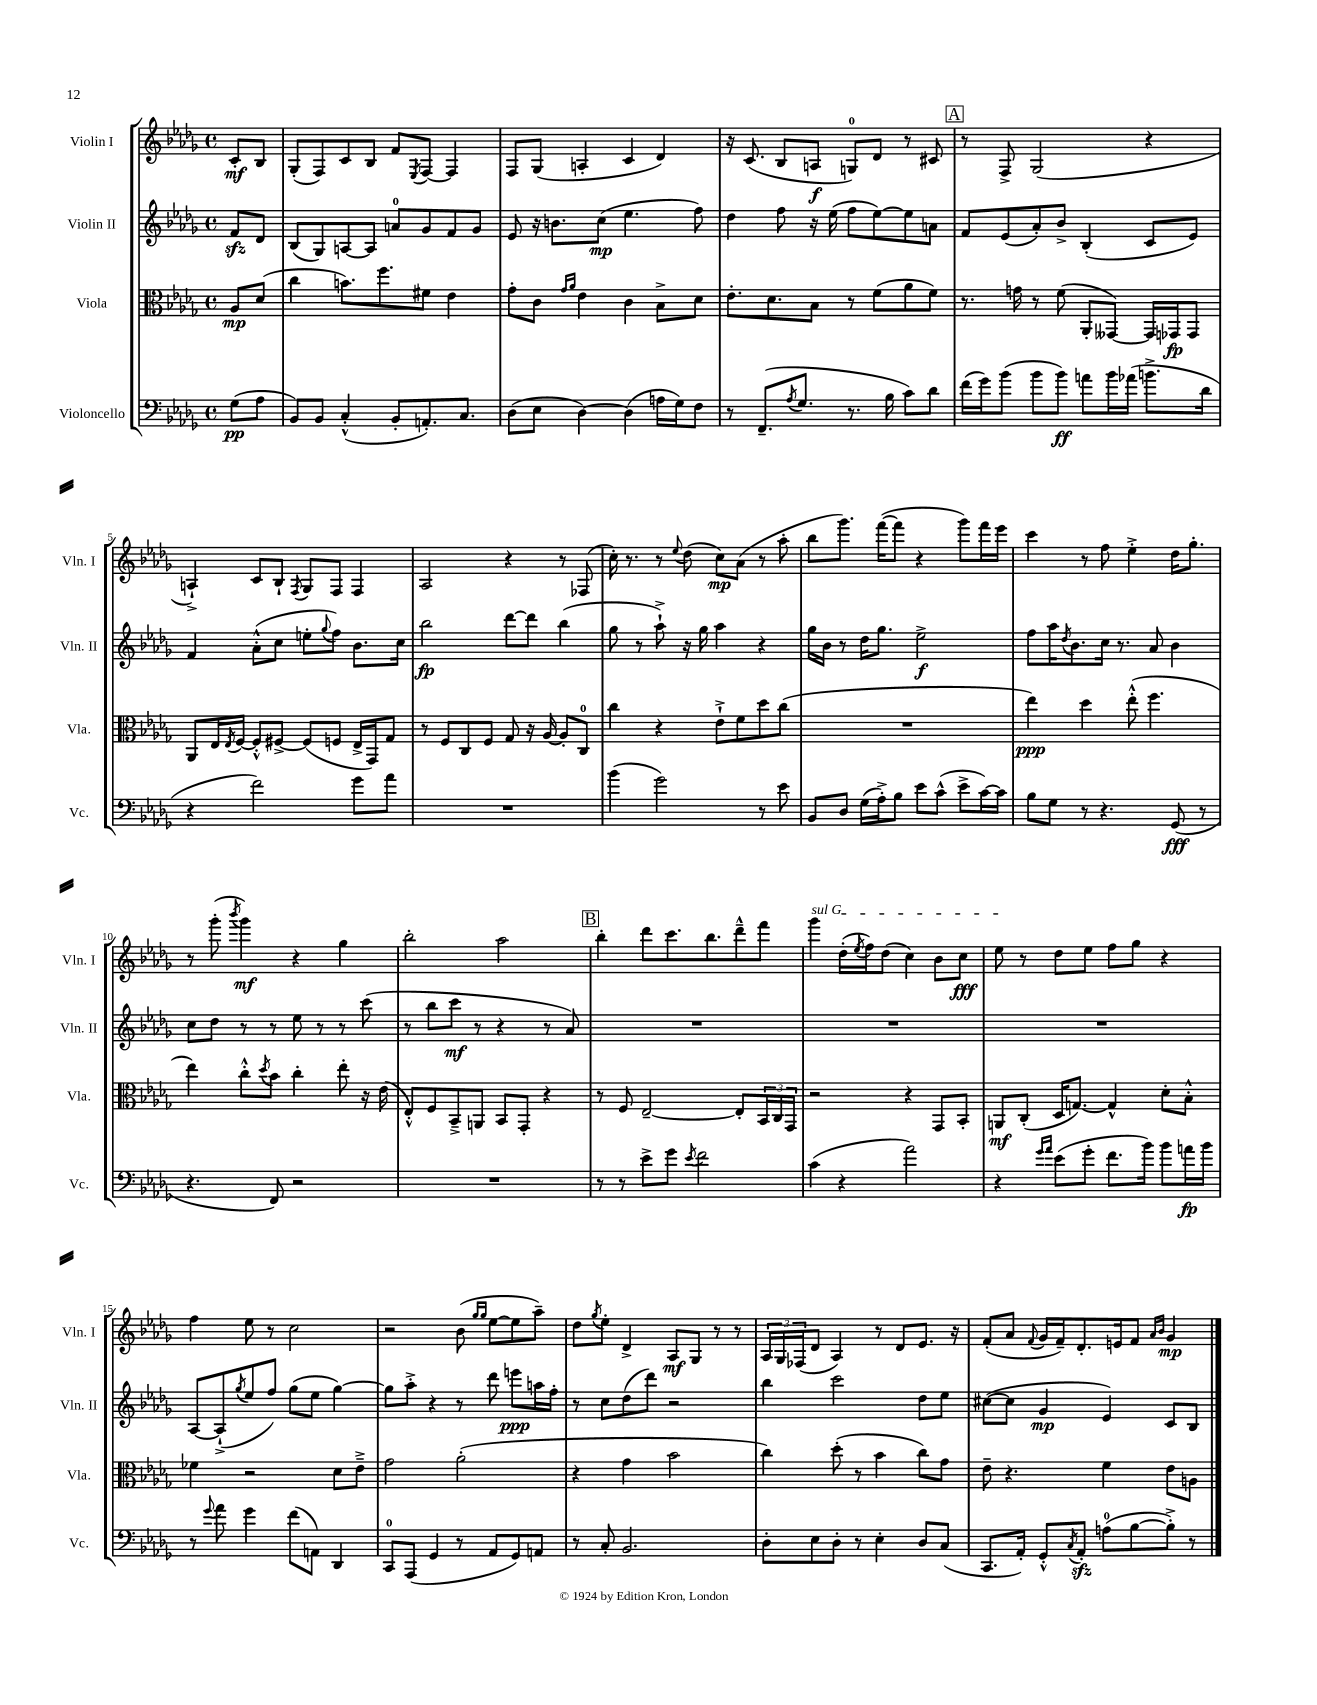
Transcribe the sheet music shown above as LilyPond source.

<<
\new StaffGroup <<
\new Staff = "s0" \with { instrumentName = "Violin I" shortInstrumentName = "Vln. I" } {
    \clef treble \key des \major \defaultTimeSignature \time 4/4 \partial 4
    c'8-.\mf bes8 |
    ges8-.( f8) c'8 bes8 f'8 \acciaccatura { ees8 } f8~ f4 |
    f8 ges8( a4-. c'4 des'4) |
    r16 c'8.( bes8 a8\f g8-0) des'8 r8 cis'8 |
    \mark \markup { \box "A" } r8 f8-> ges2( r4 |
    a4-!->) c'8 bes8-! \acciaccatura { f8 } ges8 f8 f4 |
    aes2 r4 r8 fes8( |
    c''16-.) r8. r8 \appoggiatura { ees''8 } des''8( c''8\mp) aes'8( r8 aes''8-. |
    bes''8 ges'''8.) f'''16~( f'''8 r4 ges'''8) f'''16 ees'''16 |
    c'''4 r8 f''8 ees''4-.-> des''16 ges''8.-. |
    r8 ges'''8-.( \acciaccatura { bes'''8 } ges'''4\mf) r4 ges''4 |
    bes''2-. aes''2 |
    \mark \markup { \box "B" } bes''4-. des'''8 c'''8. bes''8. des'''8---^ f'''8 |
    \once \override TextSpanner.bound-details.left.text = \markup { \italic "sul G" } ges'''4\startTextSpan des''16-.( \acciaccatura { ees''8 } f''16) des''8( c''4) bes'8 c''8\fff |
    ees''8\stopTextSpan r8 des''8 ees''8 f''8 ges''8 r4 |
    f''4 ees''8 r8 c''2 |
    r2 bes'8( \grace { ges''16 ges''16 } ees''8~ ees''8 aes''8--) |
    des''8 \acciaccatura { ges''8 } ees''8-. des'4-> aes8\mf ges8 r8 r8 |
    \tuplet 3/2 { aes16 ges16 fes16( } des'8 aes4) r8 des'8 ees'8. r16 |
    f'8-.( aes'8 \appoggiatura { f'8 } ges'16 f'16--) des'8.-. e'16 f'8 \grace { aes'16 bes'16 } ges'4\mp \bar "|." |
}
\new Staff = "s1" \with { instrumentName = "Violin II" shortInstrumentName = "Vln. II" } {
    \clef treble \key des \major \defaultTimeSignature \time 4/4 \partial 4
    f'8\sfz des'8 |
    bes8( ges8) a8~ a8 a'8-0 ges'8 f'8 ges'8 |
    ees'8 r16 b'8. c''8\mp( ees''4. f''8) |
    des''4 f''8 r16 ees''16( f''8 ees''8~) ees''8 a'8 |
    \mark \markup { \box "A" } f'8 ees'8( aes'8-.) bes'8-> bes4-.( c'8 ees'8) |
    f'4 aes'8-.-^( c''8 e''8-. \appoggiatura { ges''8 } f''8) bes'8. c''16 |
    bes''2\fp des'''8~ des'''8 bes''4( |
    ges''8 r8 aes''8-!->) r16 ges''16 aes''4 r4 |
    ges''16 bes'16 r8 des''16 ges''8. ees''2->\f |
    f''8 aes''16 \acciaccatura { des''8 } bes'8. c''16 r8. aes'8 bes'4 |
    c''8 des''8 r8 r8 ees''8 r8 r8 c'''8( |
    r8 bes''8 c'''8\mf r8 r4 r8 aes'8) |
    \mark \markup { \box "B" } R1 |
    R1 |
    R1 |
    aes8~ aes8-!->( \acciaccatura { ges''8 } ees''8 f''8) ges''8( ees''8 ges''4~) |
    ges''8 aes''8-.-> r4 r8 des'''8 e'''8\ppp a''16 f''16-. |
    r8 c''8 des''8( des'''8) r2 |
    bes''4 c'''2 des''8 ees''8 |
    cis''8~( cis''8 ges'4\mp ees'4) c'8 bes8 \bar "|." |
}
\new Staff = "s2" \with { instrumentName = "Viola" shortInstrumentName = "Vla." } {
    \clef alto \key des \major \defaultTimeSignature \time 4/4 \partial 4
    aes8\mp des'8( |
    c''4 b'8.) f''8. fis'8 ees'4 |
    ges'8-. c'8 \grace { ges'16 aes'16 } ees'4 c'4 bes8-> des'8 |
    ees'8.-. des'8. bes8 r8 f'8( aes'8 f'8) |
    \mark \markup { \box "A" } r8. g'16 r8 f'8( aes,8-. geses,8~) geses,16 ges,16\fp ges,8 |
    aes,8 ees16 \acciaccatura { ees8 } f16~ f8-.-^ fis8~-> fis8( f8 ees16-> ges,16) ges8 |
    r8 f8 c8 f8 ges8 r16 aes16~ aes8-. c8-0 |
    c''4 r4 ees'8-!-> f'8 des''8 c''8( |
    R1 |
    ees''4\ppp) des''4 ees''8-.-^( f''4. |
    ees''4) c''8-.-^ \acciaccatura { des''8 } bes'8 c''4-. ees''8-. r16 ees'16( |
    ees8-.-^) f8 bes,8---> a,8 bes,8 ges,8-. r4 |
    \mark \markup { \box "B" } r8 f8 ees2~-- ees8-. \tuplet 3/2 { bes,16 c16 ges,16 } |
    r2 r4 ges,8 bes,8-. |
    a,8\mf c8-.( des16 g8.~) g4-^ des'8-. bes8-.-^ |
    fes'4 r2 des'8 ees'8---> |
    ges'2 aes'2-.( |
    r4 ges'4 bes'2 |
    c''4) des''8-.( r8 bes'4 c''8) ges'8 |
    ees'8-- r4. f'4 ees'8 a8 \bar "|." |
}
\new Staff = "s3" \with { instrumentName = "Violoncello" shortInstrumentName = "Vc." } {
    \clef bass \key des \major \defaultTimeSignature \time 4/4 \partial 4
    ges8\pp( aes8 |
    bes,8) bes,8 c4-.-^( bes,8-. a,8.-.) c8. |
    des8( ees8 des4~) des4( a16 ges16) f8 |
    r8 f,8.--( \acciaccatura { aes8 } ges8. r8. bes16 c'8) des'8 |
    \mark \markup { \box "A" } f'16( ges'16) bes'8( bes'8 bes'8\ff) a'8 bes'16 aes'16( b'8.-> des'16 |
    r4 f'2) ges'8 aes'8 |
    R1 |
    bes'4( ges'2) r8 ees'8 |
    bes,8 des8 ges16( aes16-.->) bes8 ees'8 c'8-^( ees'8-> c'16~) c'16 |
    bes8 ges8 r8 r4. ges,8\fff( r8 |
    r4. f,8) r2 |
    R1 |
    \mark \markup { \box "B" } r8 r8 ees'8-> ges'8 \acciaccatura { ees'8 } f'2 |
    c'4( r4 aes'2) |
    r4 \grace { ges'16 aes'16 } ees'8( ges'8-. f'8. bes'16) bes'8 a'16\fp bes'16 |
    r8 \appoggiatura { ges'8 } aes'8 ges'4 f'8( a,8) des,4 |
    c,8-0 aes,,8( ges,4 r8 aes,8 ges,8) a,8 |
    r8 c8-. bes,2. |
    des8-. ees8 des8-. r8 ees4-. des8 c8( |
    c,8. aes,16-.) ges,8-.-^ \acciaccatura { c8 } aes,8-.\sfz a8-0( bes8~ bes8-.->) r8 \bar "|." |
}
>>
>>
